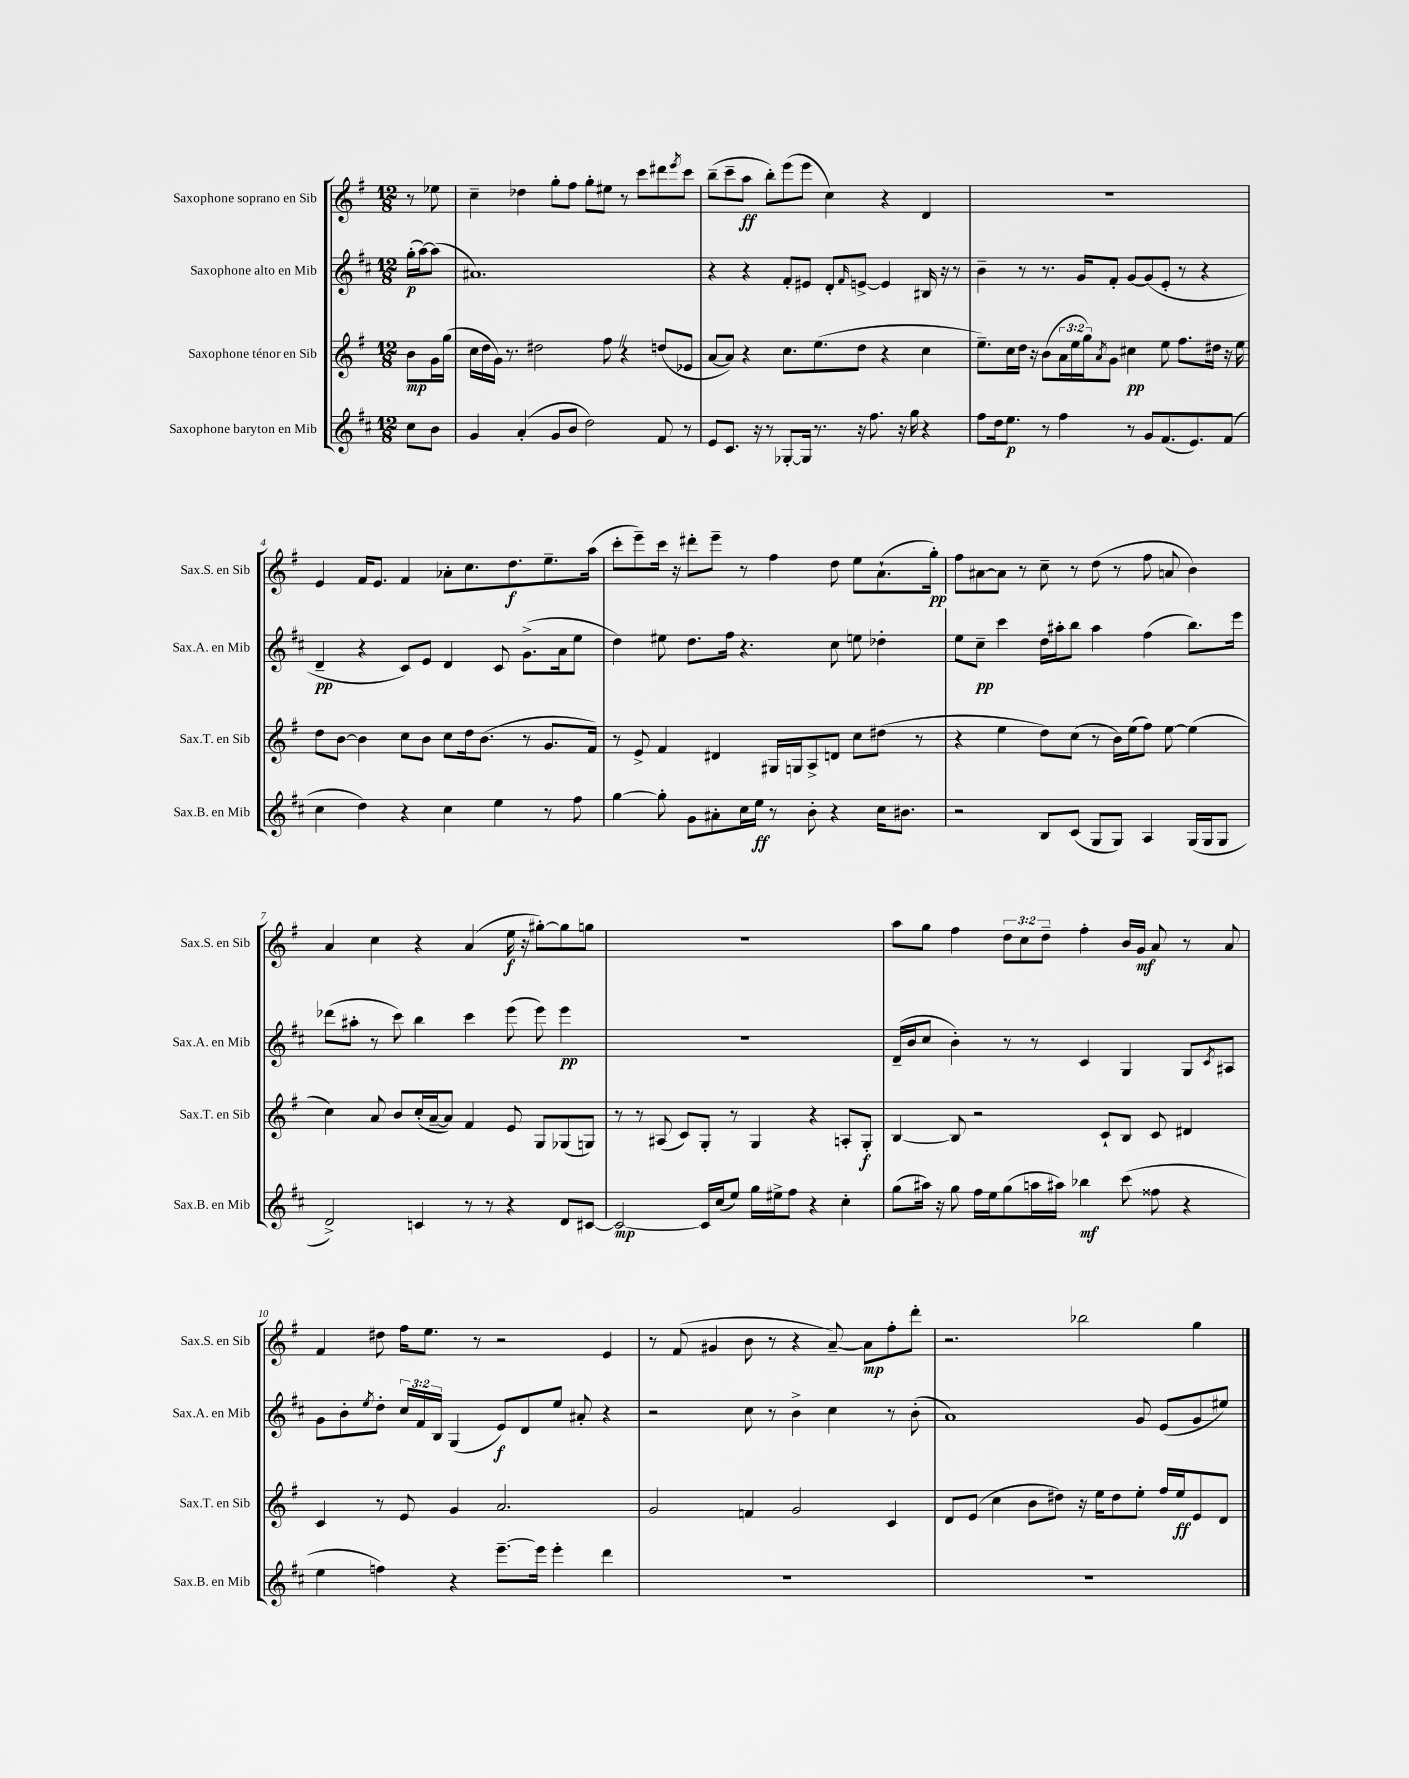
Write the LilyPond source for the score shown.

<<
\new StaffGroup <<
\new Staff = "s0" \with { instrumentName = "Saxophone soprano en Sib" shortInstrumentName = "Sax.S. en Sib" } {
    \clef treble \key g \major \numericTimeSignature \time 12/8 \override Staff.TupletNumber.text = #tuplet-number::calc-fraction-text \partial 4
    r8 ees''8 |
    c''4-- des''4 g''8-. fis''8 g''8-. eis''8 r8 c'''8 dis'''8 \acciaccatura { e'''8 } c'''8 |
    b''8--( c'''8-- a''8\ff b''8-.) e'''8( e'''8 c''4) r4 d'4 |
    R1. |
    e'4 fis'16 e'8. fis'4 aes'8-. c''8. d''8.\f e''8.-- a''16( |
    c'''8-. e'''8--) c'''16 r16 dis'''8-. e'''8-- r8 fis''4 d''8 e''8 a'8.-!( g''16-.\pp) |
    fis''8 ais'8~ ais'8 r8 c''8-- r8 d''8( r8 fis''8 a'8 b'4) |
    a'4 c''4 r4 a'4( e''16\f r16 gis''8~-.) gis''8 g''8 |
    R1. |
    a''8 g''8 fis''4 \tuplet 3/2 { d''8 c''8 d''8-- } fis''4-. b'16 g'16\mf a'8 r8 a'8 |
    fis'4 dis''8 fis''16 e''8. r8 r2 e'4 |
    r8 fis'8( gis'4 b'8 r8 r4 a'8~--) a'8\mp fis''8-. d'''8-. |
    r2. bes''2 g''4 \bar "|." |
}
\new Staff = "s1" \with { instrumentName = "Saxophone alto en Mib" shortInstrumentName = "Sax.A. en Mib" } {
    \clef treble \key d \major \numericTimeSignature \time 12/8 \override Staff.TupletNumber.text = #tuplet-number::calc-fraction-text \partial 4
    g''16-.\p( a''16~) a''8( |
    ais'1.) |
    r4 r4 fis'8-. eis'8 d'8-. \grace { fis'16 } e'8~-> e'4 bis16 r16 r8 |
    b'4-- r8 r8. g'16 fis'8-. g'8~ g'8( e'8-. r8 r4 |
    d'4--\pp r4 cis'8) e'8 d'4 cis'8 g'8.->( a'16 e''8 |
    d''4) eis''8 d''8. fis''16 r4. cis''8 e''8 des''4-. |
    e''8 cis''8--\pp cis'''4 d''16 ais''16-. b''8 ais''4 fis''4( b''8.) e'''16 |
    des'''8( ais''8-. r8 cis'''8) b''4 cis'''4 e'''8( e'''8) e'''4\pp |
    R1. |
    d'16--( b'16 cis''8 b'4-.) r8 r8 cis'4 g4 g8 \acciaccatura { cis'8 } ais8 |
    g'8 b'8-. \acciaccatura { e''8 } d''8-. \tuplet 3/2 { cis''16 fis'16 b16 } g4( e'8\f) d'8 e''8 ais'8-. r4 |
    r2 cis''8 r8 b'4-> cis''4 r8 b'8-.( |
    a'1) g'8 e'8( g'8 eis''8) \bar "|." |
}
\new Staff = "s2" \with { instrumentName = "Saxophone ténor en Sib" shortInstrumentName = "Sax.T. en Sib" } {
    \clef treble \key g \major \numericTimeSignature \time 12/8 \override Staff.TupletNumber.text = #tuplet-number::calc-fraction-text \partial 4
    b'8\mp g'16 g''16( |
    c''16 d''16 g'16) r8. dis''2 fis''8 \once \override BreathingSign.text = \markup { \musicglyph "scripts.caesura.straight" } \breathe r4 d''8( ees'8 |
    a'8~ a'8) r4 c''8. e''8.( d''8 r4 c''4 |
    e''8.--) c''16 d''16 r16 b'8( \tuplet 3/2 { a'16 e''16 g''16) } \acciaccatura { a'8 } g'8 cis''4\pp e''8 fis''8. dis''16 r16 e''16 |
    d''8 b'8~ b'4 c''8 b'8 c''8 d''16 b'8.( r8 g'8. fis'16) |
    r8 e'8-> fis'4 dis'4 gis16 g16 a8-> d'8 c''8 dis''8( r8 |
    r4 e''4 d''8) c''8( r8 b'16) e''16( fis''8) e''8~ e''4( |
    c''4) a'8 b'8 c''16-.( a'16~-- a'8) fis'4 e'8 g8 ges8( g8) |
    r8 r8 ais8( c'8) g8-. r8 g4 r4 a8-. g8-.\f |
    b4~ b8 r2 c'8-! b8 c'8 dis'4 |
    c'4 r8 e'8 g'4 a'2. |
    g'2 f'4 g'2 c'4 |
    d'8 e'8( c''4 b'8 dis''8) r16 e''16 dis''8 e''8-. fis''16 e''16\ff e'8 d'8 \bar "|." |
}
\new Staff = "s3" \with { instrumentName = "Saxophone baryton en Mib" shortInstrumentName = "Sax.B. en Mib" } {
    \clef treble \key d \major \numericTimeSignature \time 12/8 \partial 4
    cis''8 b'8 |
    g'4 a'4-.( g'8 b'8 d''2) fis'8 r8 |
    e'8 cis'8. r16 r8 ges8~-. ges16 r8. r16 fis''8. r16 g''16 r4 |
    fis''8 d''16 e''8.\p r8 fis''4 r8 g'8 fis'8.( e'8.) fis'8( |
    cis''4 d''4) r4 cis''4 e''4 r8 fis''8 |
    g''4~ g''8-. g'8 ais'8-. cis''16 e''16\ff r8 b'8-. r4 cis''16 bis'8. |
    r2 b8 cis'8( g8 g8) a4 g16( g16 g8 |
    d'2->) c'4 r8 r8 r4 d'8 cis'8~ |
    cis'2~\mp cis'16 cis''16( e''8) g''16 eis''16-> fis''8 r4 cis''4-. |
    g''8( ais''16) r16 g''8 fis''16 e''16 g''8( a''16 ais''16) bes''4\mf cis'''8( fisis''8 r4 |
    e''4 f''4) r4 e'''8.~-- e'''16 e'''4-. d'''4 |
    R1. |
    R1. \bar "|." |
}
>>
>>
